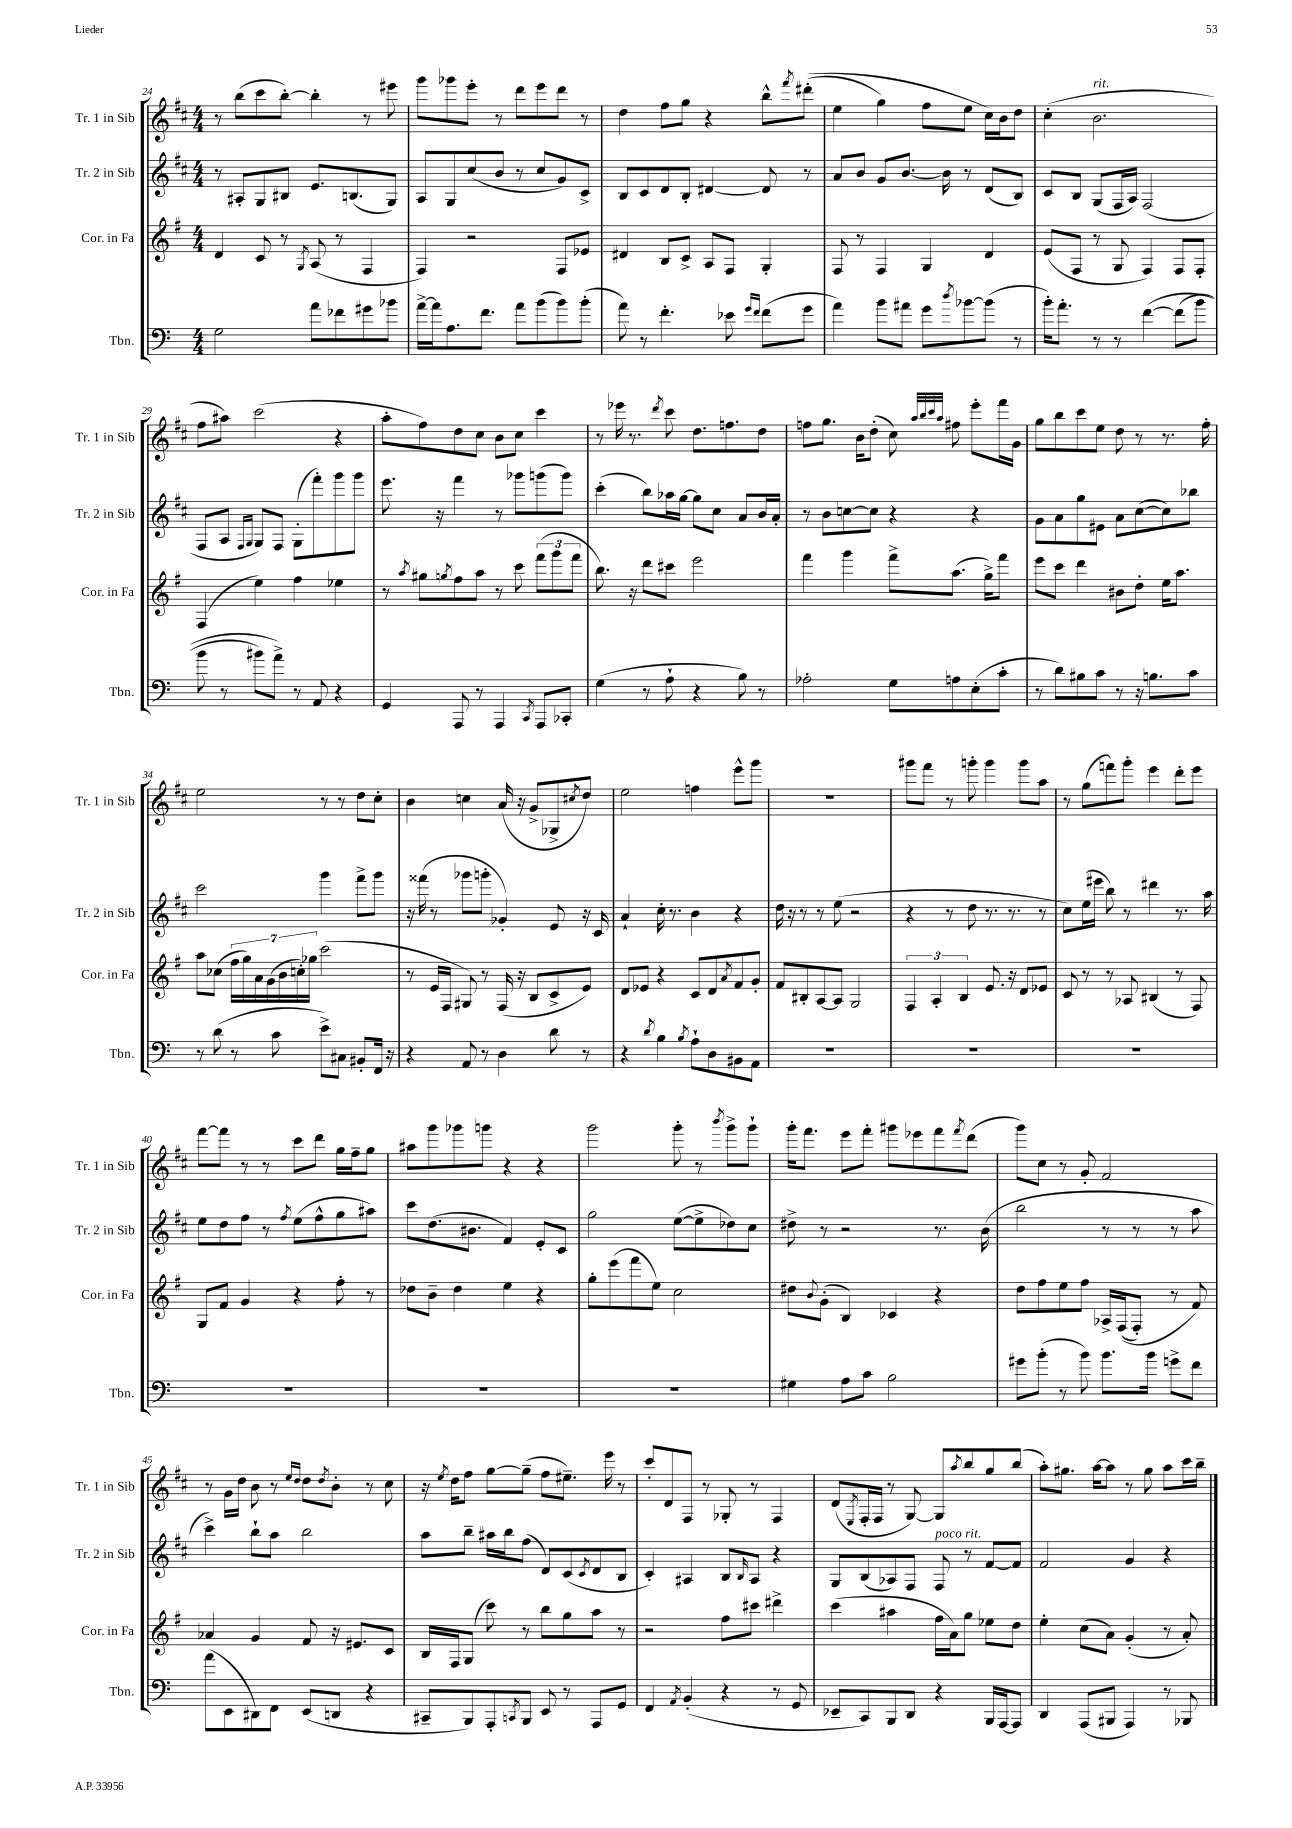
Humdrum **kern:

**kern	**kern	**kern	**kern
*part4	*part3	*part2	*part1
*staff4	*staff3	*staff2	*staff1
*I"Tbn.	*I"Cor. in Fa	*I"Tr. 2 in Sib	*I"Tr. 1 in Sib
*I'Tbn.	*I'Cor. in Fa	*I'Tr. 2 in Sib	*I'Tr. 1 in Sib
*clefF4	*clefG2	*clefG2	*clefG2
*k[]	*k[f#]	*k[f#c#]	*k[f#c#]
*M4/4	*M4/4	*M4/4	*M4/4
=24	=24	=24	=24
2G\	4d/	8r	8r
.	.	8A#X'/L	(8bb\L
.	8c/	8G/	8ccc#\
.	8r	8B#X/J	[8bb'\J)
.	8qG/	.	.
8a\L	(8A/	8.e/L	4bb'\]
8f-X\	8r	.	.
.	.	(8.Bn/	.
8g#X\	4F#/	.	8r
8b-X\J	.	8G/J)	8eee#X\
=25	=25	=25	=25
[16a^\LL	4F#/)	8A/L	8ggg\L
16a\J]	.	.	.
8.A\	.	8G/	8ggg-X\
.	2r	(8cc#/	8eee'\J
8.f\J	.	.	.
.	.	8b/J	8r
8a\L	.	8r	8ddd\L
(8b\	.	8cc#/L	8eee\
8b\)	8F#/L	8g/)	8ddd\J
(8b'\J	8e-X/J	8c#^/J	8r
=26	=26	=26	=26
8a\)	4d#X/	8B/L	4dd\
8r	.	8c#/	.
4.f'\	8B/L	8d/	8ff#\L
.	8c^/J	8B'/J	8gg\J
.	8A/L	[4d#X/	4r
8e-X\	8F#/J	.	.
16qqg/LL	.	.	.
16qqf/JJ	.	.	.
(8f\L	4G'/	8d#/]	8bb^^\L
.	.	.	8qfff#/
8g\J	.	8r	((8ddd#X'\J
=27	=27	=27	=27
4a\)	8F#/	8a/L	4ee\
.	8r	8b/J	.
8b\L	4F#/	8g/L	4gg\)
8a#X\J	.	[8.b/J	.
8g\L	4G/	.	8ff#\L
.	.	16b\]	.
8qdd/	.	.	.
[8b-X\	.	8r	8ee\J
(8b-\J]	4d/	(8d/L	16cc#\LL)
.	.	.	16b\J
8r	.	8B/J)	8dd\J
=28	=28	=28	=28
16b'\KL)	(8e/L	8c#/L	(4cc#'\
8.a'\J	.	.	.
.	8F#/J	8B/J	.
!	!	!	!LO:TX:a:i:t=rit.
8r	8r	(8G/L	2.b\
8r	8G/	16F#/L	.
.	.	16A/JJ)	.
([4f\	4F#/)	(2F#/	.
(8f\L]	8F#/L	.	.
8b\J	8F#'/J	.	.
!!LO:LB:g=z
=29	=29	=29	=29
8b\	(4F#/	8F#/L	8ff#\L
8r	.	8A/J	8aa#X\J)
.	.	16qqF#/LL	.
.	.	16qqG/JJ	.
8b#X\L)	4ee\)	8G/L)	(2ccc#\
8a^\J)	.	8F#/J	.
8r	4ff#\	(8G'\L	.
8AA/	.	8fff#'\)	.
4r	4ee-X\	8ggg\	4r
.	.	8ggg\J	.
=30	=30	=30	=30
4GG/	8r	8.eee\	8aa'\L
.	8qaa/	.	.
.	8gg#X\L	.	8ff#\)
.	.	16r	.
.	8qggn/	.	.
8AAA/	8ff#\	4fff#\	8dd\
8r	8aa\J	.	8cc#\J
4AAA/	8r	8r	8b\L
.	8ccc\	8ggg-X\L	8cc#\J
8qCC/	.	.	.
8AAA/L	(12fff#\L	(8gggn\	4ccc#\
.	12ggg\	.	.
8CC-X'/J	.	8ggg\J)	.
.	12fff#\J	.	.
=31	=31	=31	=31
(4G\	8.bb\)	(4ccc#'\	8r
.	.	.	16eee-X\
.	16r	.	8.r
8r	8ddd\L	8bb\L)	.
.	.	.	8qddd/
8A`\	8ccc#X\J	16aa-X\L	8ccc#\
.	.	[16gg\JJ	.
4r	2eee\	8gg\L]	8.dd\L
.	.	8cc#\J	.
.	.	.	8.ffn\
8B\)	.	8a/L	.
8r	.	16b/L	8dd\J
.	.	16a'/JJ	.
=32	=32	=32	=32
2A-X'\	4fff#\	8r	8ffn\L
.	.	8b\L	8.gg\J
.	4ggg\	[8ccn\	.
.	.	.	16b\KL
.	.	8cc\J]	(8dd'\J
8G\L	8fff#^\L	4r	8cc#\)
.	.	.	32qqaa/LLL
.	.	.	32qqbb/
.	.	.	32qqccc#/
.	.	.	32qqaa/JJJ
8An\	(8.aa\J	.	8ff#X\
(8E'\	.	4r	8eee'\L
.	16gg^\KL)	.	.
8c'\J	8fff#\J	.	16fff#\L
.	.	.	16g\JJ
=33	=33	=33	=33
8r	8eee\L	8g\L	8gg\L
8d\L)	8ccc\J	8a\	8bb\
8B#X\	4ddd\	8gg\	8ccc#\
8c\J	.	8e#X\J	8ee\J
8r	8b#X\L	8a\L	8dd\
16r	8dd'\J	([8cc#\	8r
8.Bn\L	.	.	.
.	16ee\KL	8cc#\])	8.r
.	8.aa\J	.	.
8c\J	.	8bb-X\J	.
.	.	.	16ff#'\
!!LO:LB:g=z
=34	=34	=34	=34
8r	8aa\L	2ccc#\	2ee\
(8d\	(8cc-X\J	.	.
8r	28ff#\LL	.	.
.	28gg\)	.	.
.	28a\	.	.
.	(28g\	.	.
8c\	.	.	.
.	28b\	.	.
.	28ccn'\)	.	.
.	28gg-X\JJ	.	.
8e^\L)	(2ccc\	4ggg\	8r
8C#X\J	.	.	8r
8BB#X'/L	.	8fff#^\L	8dd\L
16FF/Jk	.	8ggg\J	8cc#'\J
16r	.	.	.
=35	=35	=35	=35
4r	8r	16r	4b\
.	.	(16fff##X\	.
.	16e/LL	8r	.
.	16F#/JJ	.	.
8AA/	8G#X/)	8ggg-X\L	4ccn\
8r	8r	8gggn'\J	.
4D\	(16F#/	4g-X'/)	(16a/
.	16r	.	16r
.	8B/L	.	8g^/L
8d\	8c^/	8e/	8G-X^/
.	.	.	8qcc#X/
8r	8e/J)	16r	8dd/J)
.	.	16c#/	.
=36	=36	=36	=36
4r	8d/L	4a`/	2ee\
.	8e-X/J	.	.
8qd/	.	.	.
4B\	4r	16cc#'\	.
.	.	8.r	.
8qB/	.	.	.
8A`\L	8c/L	4b\	4ffn\
8D\	8d/	.	.
.	8qa/	.	.
8BB#X\	8f#/	4r	8eee^^\L
8AA\J	8g'/J	.	8ggg\J
=37	=37	=37	=37
1r	8f#/L	16dd\	1r
.	.	16r	.
.	8B#X'/	8r	.
.	[8A/	8r	.
.	8A/J]	(8ee\	.
.	2G/	2r	.
=38	=38	=38	=38
1r	6F#/	4r	8ggg#X\L
.	.	.	8fff#\J
.	6A'/	.	.
.	.	8r	8r
.	6B/	.	.
.	.	8dd\	8gggn'\
.	8.e/	8.r	4ggg\
.	16r	8.r	.
.	8d/L	.	8ggg\L
.	8e-X/J	8r	8aa\J
=39	=39	=39	=39
1r	8c/	8cc#\L)	8r
.	8r	(16ee\L	(8gg\L
.	.	16eee#X\JJ	.
.	8r	8bb\)	8fffn\)
.	8A-X/	8r	8ggg'\J
.	(4B#X/	4ddd#X\	4eee\
.	8r	8.r	8ddd'\L
.	8F#/)	.	8eee\J
.	.	16aa\	.
!!LO:LB:g=z
=40	=40	=40	=40
1r	8G/L	8ee\L	[8fff#\L
.	8f#/J	8dd\	8fff#\J]
.	4g/	8ff#\J	8r
.	.	8r	8r
.	.	8qff#/	.
.	4r	(8ee\L	8ccc#\L
.	.	8ff#^^\	8ddd\J
.	8ff#'\	8gg\	16gg\LL
.	.	.	16ff#~\J
.	8r	8aa#X\J)	8gg\J
=41	=41	=41	=41
1r	8dd-X\L	8ccc#\L	8aa#X\L
.	8b~\J	(8.dd\	8ggg\
.	4dd-\	.	8ggg-X\
.	.	8.b#X\J	.
.	.	.	8gggn\J
.	4ee\	4f#/)	4r
.	4r	8e'/L	4r
.	.	8c#/J	.
=42	=42	=42	=42
1r	8gg'\L	2gg\	2ggg\
.	(8eee\	.	.
.	8fff#\	.	.
.	8ee\J)	.	.
.	2cc\	([8ee\L	8ggg'\
.	.	8ee^\]	8r
.	.	.	8qbbb/
.	.	8dd-X\)	8ggg^\L
.	.	8cc#\J	8ggg`\J
=43	=43	=43	=43
4G#X\	8dd#X\L	8dd#X^\	16ggg'\KL
.	.	.	8.fff#\J
.	8qqb/	.	.
.	(8g'\J	8r	.
8A\L	4B/)	2r	8eee\L
8c\J	.	.	8fff#'\J
2B\	4c-X/	.	8ggg#X\L
.	.	.	8eee-X\
.	4r	8.r	8fff#\
.	.	.	8qfff#/
.	.	.	(8ddd\J
.	.	(16b\	.
=44	=44	=44	=44
8g#X\L	8dd\L	2bb\	8ggg\L)
(8b'\J	8ff#\	.	8cc#\J
8r	8ee\	.	8r
8b\)	8ff#\J	.	8g'/
8.b\L	16A-X^/LL	8r	2f#/
.	((16F#/J	.	.
.	8F#'/J)	8r	.
16b\Jk	.	.	.
8gn^\L	8r	8r	.
8f\J	8f#/)	8aa\	.
!!LO:LB:g=z
=45	=45	=45	=45
(8a\L	4a-X/	4ccc#^\)	8r
8EE\	.	.	16g\LL
.	.	.	16dd\JJ
8DD#X\)	4g/	8bb`\L	8b\
8FF\J	.	8aa\J	8r
.	.	.	16qqee/LL
.	.	.	16qqdd/JJ
(8EE/L	8f#/	2bb\	8dd\L
.	.	.	8qdd/
8DDn/J	16r	.	8b'\J
.	8.e#X/L	.	.
4r	.	.	8r
.	8c/J	.	8cc#\
=46	=46	=46	=46
8CC#X~/L	16B/LL	8aa\L	16r
.	.	.	8qee/
.	16F#/J	.	16dd\KL
8BBB/)	(8G/J	8bb~\J	8ff#\J
8AAA'/	8ccc\)	16aa#X\LL	[8gg\L
.	.	16bb\J	.
8qCCn/	.	.	.
8BBB/J	8r	(8ff#\J	(8gg~\J]
8EE/	8bb\L	8d/L)	8ff#\L
8r	8gg\	(8c#/	8.ee#X~\J)
.	.	8qc#/	.
8AAA/L	8aa\J	8d/	.
.	.	.	16eee\
8GG/J	8r	8B/J	8r
=47	=47	=47	=47
4FF/	2r	4c#'/)	8ccc#'/L
.	.	.	8d/
8qAA/	.	.	.
(4BB'/	.	4A#X/	8F#/J
.	.	.	8r
4r	8ff#\L	8B/L	8G-X'/
.	.	16qqB/	.
.	8ccc#X\J	8A#/J	8r
8r	4ddd#X^\	4r	4F#/
8GG/	.	.	.
=48	=48	=48	=48
8EE-X~/L	(4ccc\	8G/L	(8d/L
.	.	.	8qE/
8CC/)	.	(8B/	16F#'/L
.	.	.	16F#/JJ
8BBB/	4aa#X\	8A-X/)	8r
8DD/J	.	8F#/J	[8G/)
!	!	!LO:TX:a:i:t=poco rit.	!
4r	16ff#\LL	8F#/	8G/L]
.	16a\J)	.	.
.	.	.	8qaa/
.	8gg\J	8r	8bb/
16BBB/LL	8ee-X\L	[8f#/L	8gg/
[16AAA/J	.	.	.
8AAA/J]	8dd\J	8f#/J]	(8bb/J
=49	=49	=49	=49
4DD/	4ee'\	2f#/	8aa'\L)
.	.	.	8.gg#X\J
(8AAA/L	(8cc\L	.	.
.	.	.	[16aa\KL
8BBB#X/J	8a\J)	.	8aa\J]
4AAA/)	(4g'/	4g/	8r
.	.	.	8gg#\
8r	8r	4r	8aa\L
8BBB-X/	8a'/)	.	16ccc#\L
.	.	.	16bb~\JJ
==	==	==	==
*-	*-	*-	*-
